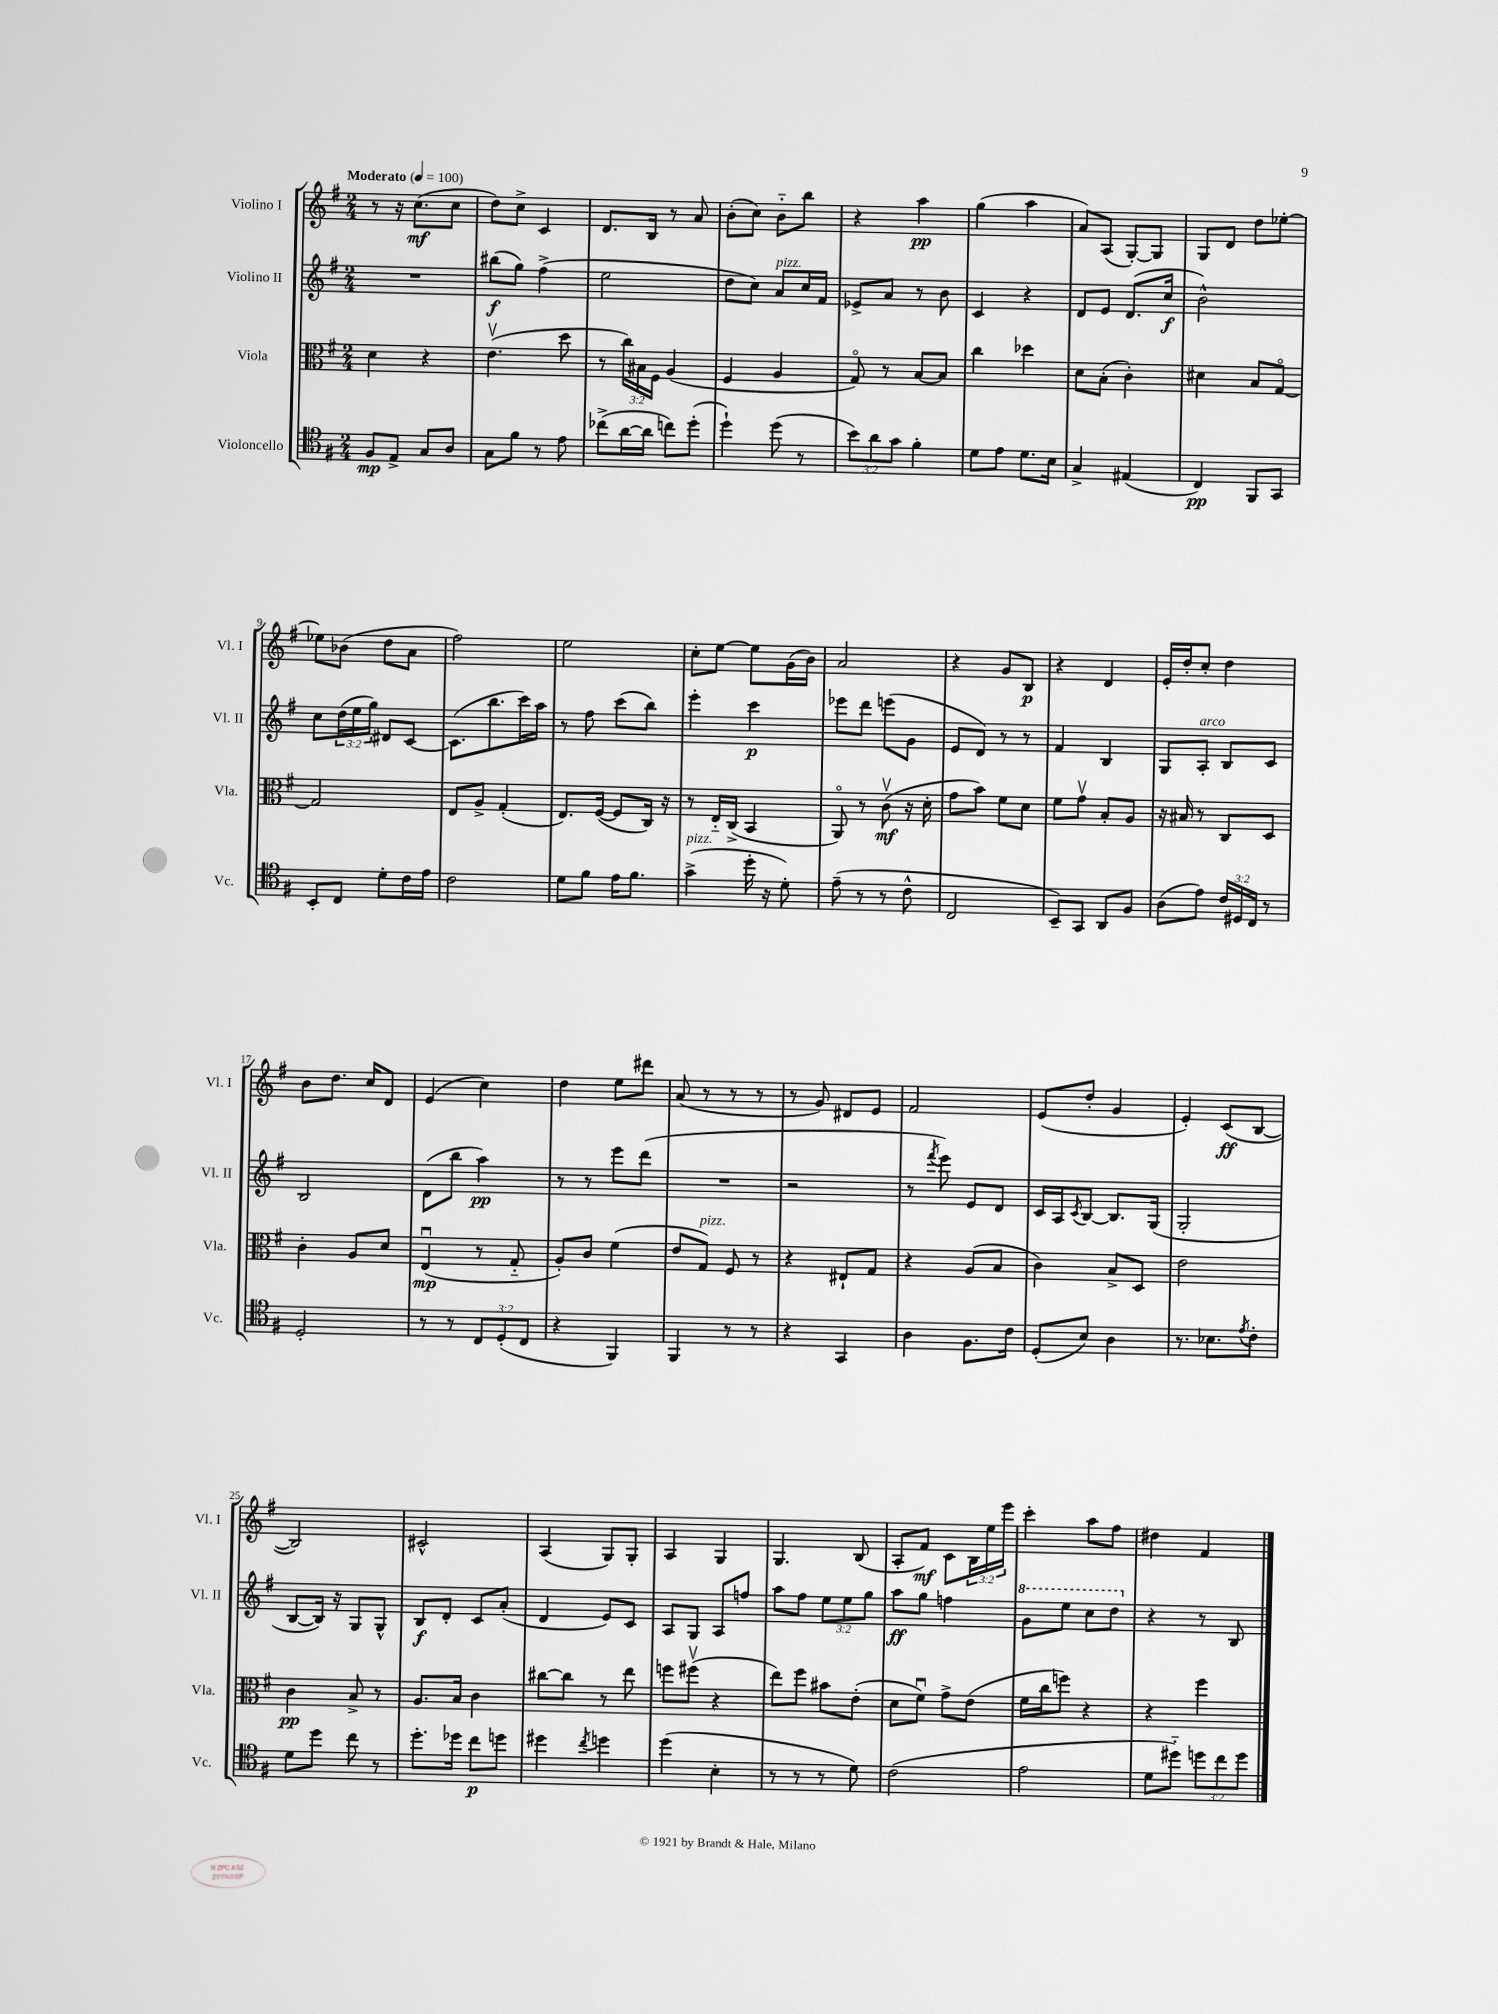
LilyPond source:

<<
\new StaffGroup <<
\new Staff = "s0" \with { instrumentName = "Violino I" shortInstrumentName = "Vl. I" } {
    \clef treble \key g \major \numericTimeSignature \time 2/4 \override Staff.TupletNumber.text = #tuplet-number::calc-fraction-text \tempo "Moderato" 4 = 100
    r8 r16 c''8.\mf( c''8 |
    d''8) c''8-> c'4 |
    d'8. b16 r8 a'8 |
    b'8-.( c''8) b'8-_ b''8 |
    r4 a''4\pp |
    g''4( a''4 |
    a'8) a8( g8~-.) g8 |
    g8 d'8 d''8 ees''8~-. |
    ees''8 bes'8( d''8 a'8 |
    fis''2) |
    e''2 |
    c''8-. e''8~ e''8 g'16( b'16) |
    a'2 |
    r4 g'8 b8\p |
    r4 d'4 |
    e'16-. d''16-. c''8-. d''4 |
    b'8 d''8. c''16 d'8 |
    e'4( c''4) |
    d''4 e''8 dis'''8 |
    a'8( r8 r8 r8 |
    r8 g'8) dis'8 e'8 |
    fis'2 |
    e'8( d''8-. g'4 |
    e'4-.) c'8\ff( b8~ |
    b2) |
    cis'2-^ |
    a4( g8) g8-. |
    a4 g4 |
    g4. b8( |
    a8-. fis'8\mf) c'8 \tuplet 3/2 { b16 e''16 e'''16 } |
    c'''4-. a''8 fis''8 |
    dis''4 fis'4 \bar "|." |
}
\new Staff = "s1" \with { instrumentName = "Violino II" shortInstrumentName = "Vl. II" } {
    \clef treble \key g \major \numericTimeSignature \time 2/4 \override Staff.TupletNumber.text = #tuplet-number::calc-fraction-text
    R2 |
    bis''8\f( g''8) fis''4->( |
    e''2 |
    d''8 c''8) a'8^\markup { \italic "pizz." } c''16 fis'16 |
    ees'8-> a'8 r8 b'8 |
    c'4 r4 |
    d'8 e'8 d'8.( c''16\f |
    b'2-^) |
    c''8 \tuplet 3/2 { d''16( e''16 g''16) } dis'8 c'8~ |
    c'8.( b''8. c'''16) a''16 |
    r8 fis''8 c'''8( b''8) |
    e'''4-. c'''4\p |
    ees'''8 d'''8 e'''8( g'8 |
    e'8 d'8) r8 r8 |
    fis'4 b4 |
    g8 a8-.^\markup { \italic "arco" } b8 c'8 |
    b2 |
    d'8( b''8 a''4\pp) |
    r8 r8 e'''8 d'''8( |
    R2 |
    r2 |
    r8 \acciaccatura { fis'''8 } e'''8) e'8 d'8 |
    c'16 a16 \acciaccatura { c'8 } b8~ b8. g16( |
    g2-. |
    b8~ b16) r16 g8 g8-^ |
    b8\f d'8-. c'8 a'8-.( |
    d'4 e'8) c'8 |
    a8 g8 a8 f''8 |
    a''8 fis''8 \tuplet 3/2 { e''8 e''8 g''8 } |
    a''8\ff g''8 f''4 |
    \ottava #1 g''8 e'''8 c'''8 d'''8 \ottava #0 |
    r4 r8 b8 \bar "|." |
}
\new Staff = "s2" \with { instrumentName = "Viola" shortInstrumentName = "Vla." } {
    \clef alto \key g \major \numericTimeSignature \time 2/4 \override Staff.TupletNumber.text = #tuplet-number::calc-fraction-text
    d'4 r4 |
    e'4.\upbow( d''8 |
    r8 \tuplet 3/2 { c''16) bis16 fis16 } a4( |
    fis4 a4 |
    g8\flageolet) r8 b8~ b8 |
    c''4 des''4 |
    d'8 b8-.( c'4-.) |
    dis'4 b8 g8~\flageolet |
    g2 |
    e8 a8-> g4-.( |
    e8.) fis16~( fis8 c16) r16 |
    r8 e16-_ c16->( b,4 |
    a,8\flageolet) r8 c'8\upbow\mf( r16 d'16-. |
    g'8 b'8) fis'8 d'8 |
    fis'8 g'8\upbow b8-. a8 |
    r16 bis16 r8 c8 d8 |
    c'4-. a8 d'8 |
    e4\downbow\mp( r8 g8-_ |
    a8-.) c'8 fis'4( |
    e'8 g8^\markup { \italic "pizz." }) fis8 r8 |
    r4 eis8-! g8 |
    r4 a8( b8 |
    c'4) b8-> d8 |
    e'2 |
    c'4\pp b8-> r8 |
    a8. b16 c'4 |
    cis''8~ cis''8 r8 e''8 |
    f''8 fis''8\upbow( r4 |
    e''8) fis''8 bis'8 e'8-.( |
    d'8 fis'8\downbow) g'8-> e'8( |
    fis'16 c''16 f''8) r4 |
    r4 fis''4 \bar "|." |
}
\new Staff = "s3" \with { instrumentName = "Violoncello" shortInstrumentName = "Vc." } {
    \clef tenor \key g \major \numericTimeSignature \time 2/4 \override Staff.TupletNumber.text = #tuplet-number::calc-fraction-text
    fis8\mp e8-> g8 a8 |
    g8 fis'8 r8 e'8 |
    ces''8->( a'16~ a'16 c''8) d''8-.( |
    d''4-!) d''8( r8 |
    \tuplet 3/2 { b'8) a'8 g'8 } fis'4-. |
    d'8 e'8 d'8. b16 |
    g4-> eis4( |
    c4\pp) fis,8 g,8 |
    b,8-. c8 d'8-. c'16 e'16 |
    c'2 |
    d'8 fis'8 e'16 fis'8. |
    g'4->^\markup { \italic "pizz." }( d''16-. r16 d'8-.) |
    e'8--( r8 r8 c'8-^ |
    c2 |
    b,8--) g,8 a,8 fis8 |
    a8( e'8) \tuplet 3/2 { c'16 dis16 c16 } r8 |
    d2-. |
    r8 r8 \tuplet 3/2 { c8 d8-.( c8 } |
    r4 fis,4) |
    fis,4 r8 r8 |
    r4 g,4 |
    a4 fis8. c'16 |
    d8-.( b8) a4 |
    r8. bes8. \acciaccatura { e'8 } c'8-. |
    d'8 d''8 c''8 r8 |
    d''8.-. des''16 c''8\p d''8 |
    dis''4 \acciaccatura { c''8 } d''4 |
    d''4( b4-. |
    r8 r8 r8 d'8) |
    c'2( |
    e'2 |
    d'8 dis''8-_) \tuplet 3/2 { d''8 c''8 d''8 } \bar "|." |
}
>>
>>
